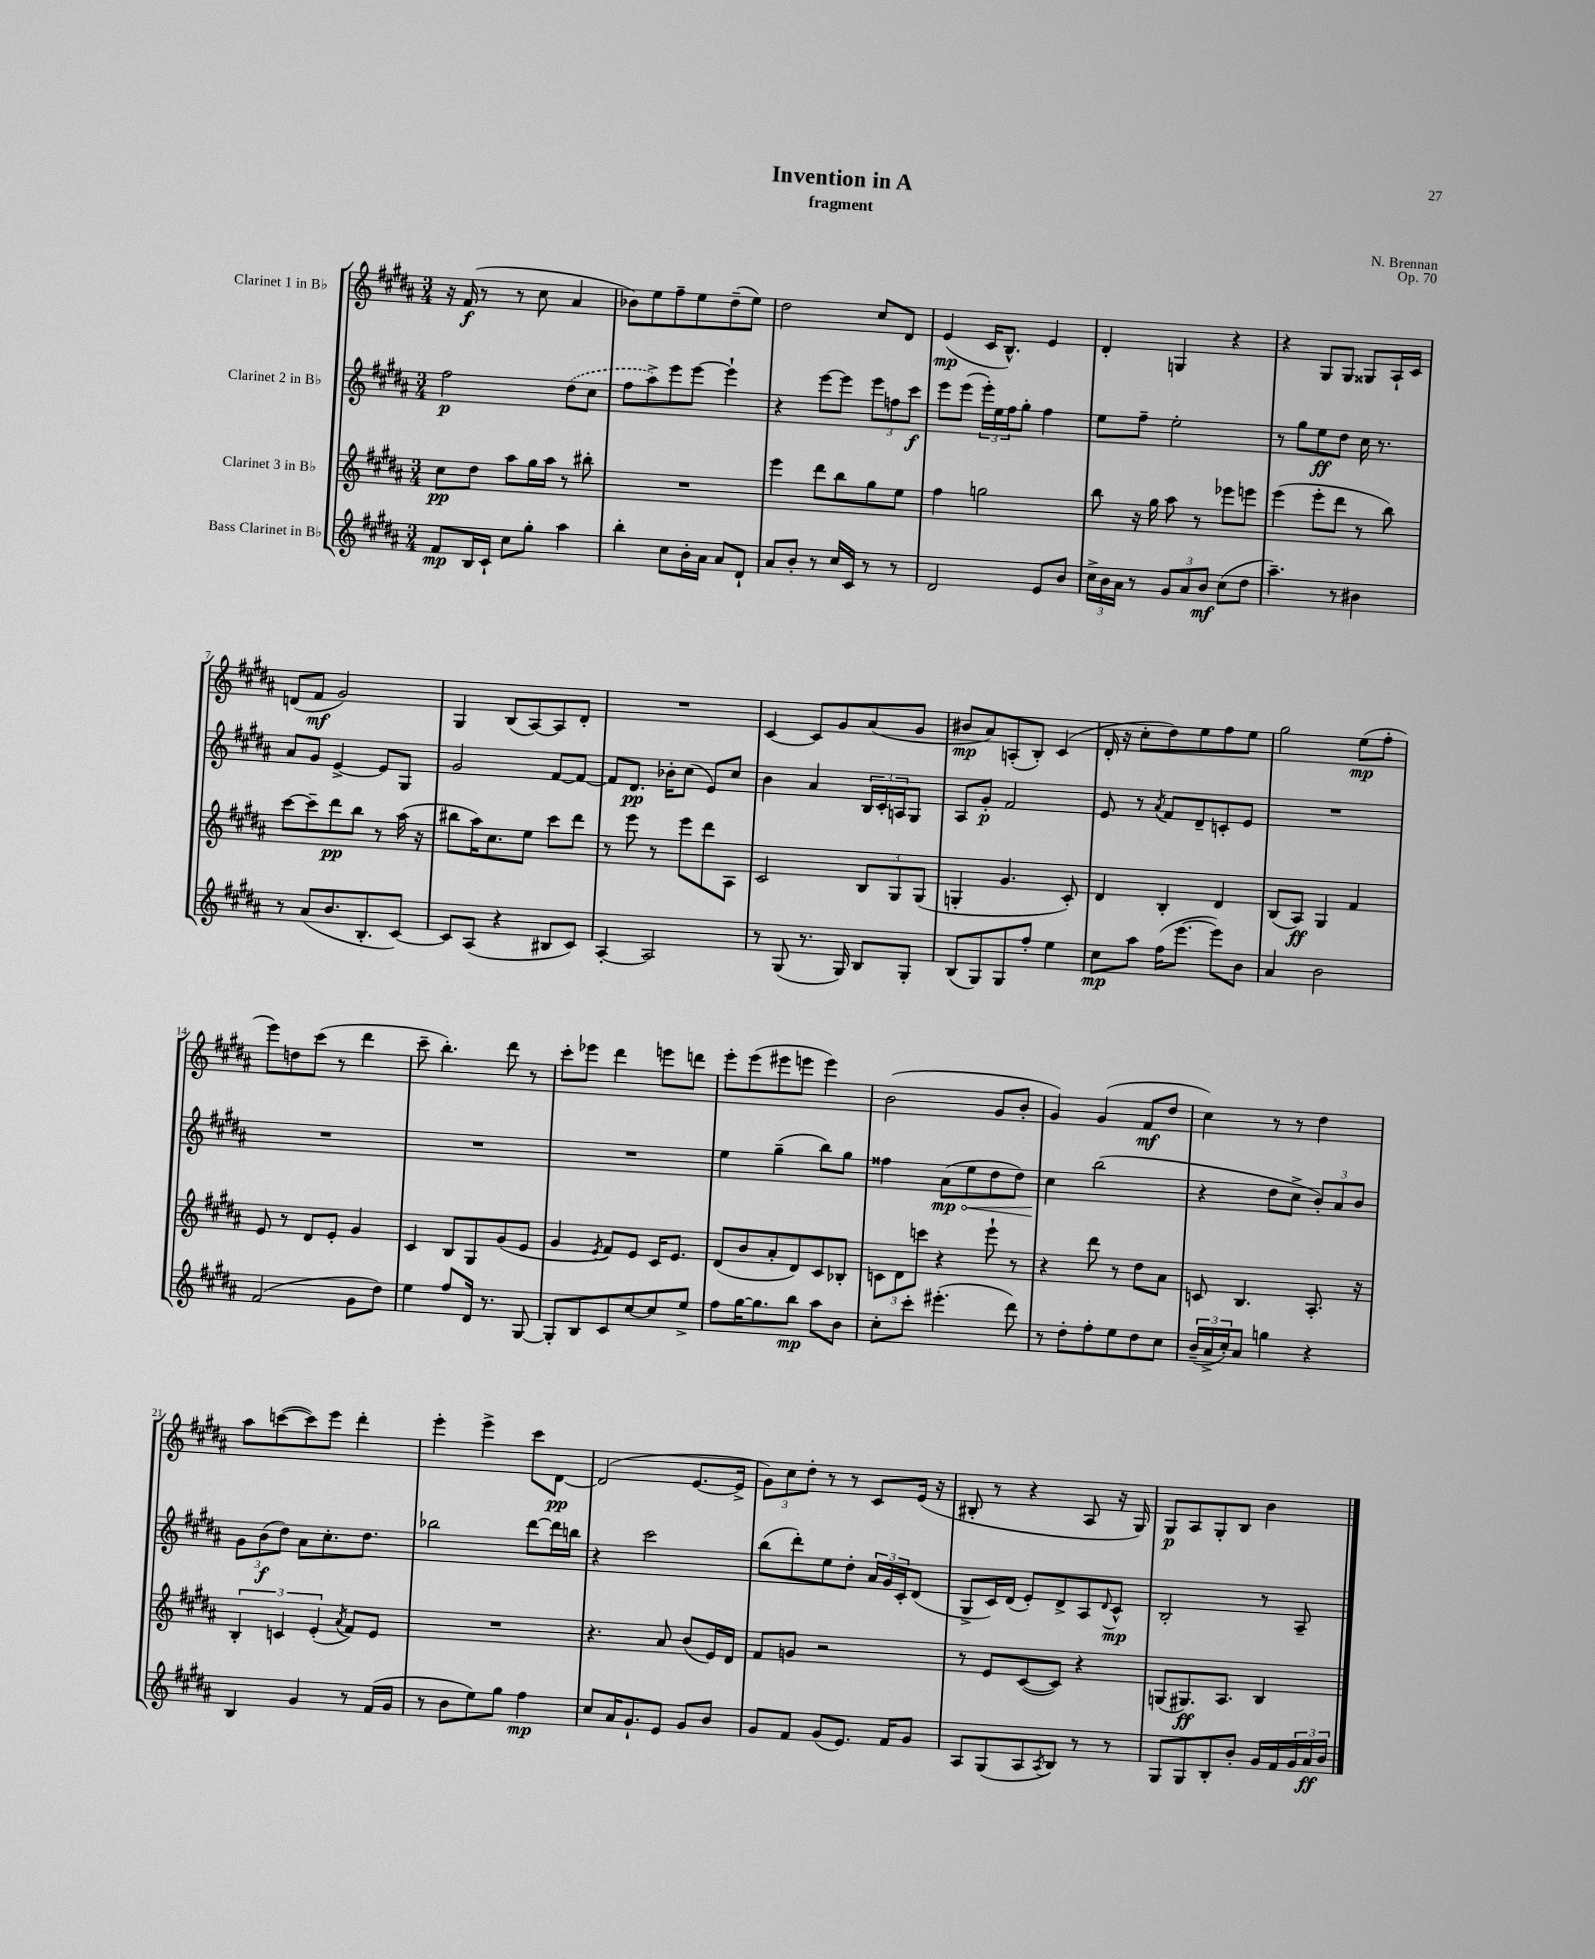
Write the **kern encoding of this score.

**kern	**dynam	**kern	**dynam	**kern	**dynam	**kern	**dynam
*part4	*part4	*part3	*part3	*part2	*part2	*part1	*part1
*staff4	*staff4	*staff3	*staff3	*staff2	*staff2	*staff1	*staff1
*I"Bass Clarinet in B♭	*	*I"Clarinet 3 in B♭	*	*I"Clarinet 2 in B♭	*	*I"Clarinet 1 in B♭	*
*clefG2	*	*clefG2	*	*clefG2	*	*clefG2	*
*k[f#c#g#d#a#]	*	*k[f#c#g#d#a#]	*	*k[f#c#g#d#a#]	*	*k[f#c#g#d#a#]	*
*M3/4	*	*M3/4	*	*M3/4	*	*M3/4	*
=1	=1	=1	=1	=1	=1	=1	=1
8f#/L	mp	8cc#\L	pp	2ff#\	p	16r	.
.	.	.	.	.	.	(16f#/	f
16B/L	.	8dd#\J	.	.	.	8r	.
16c#`/JJ	.	.	.	.	.	.	.
8cc#\L	.	8aa#\L	.	.	.	8r	.
8gg#'\J	.	16gg#\L	.	.	.	8cc#\	.
.	.	16aa#\JJ	.	.	.	.	.
4aa#\	.	8r	.	(8dd#\L	.	4a#/	.
.	.	8bb#X'\	.	8cc#\J	.	.	.
=2	=2	=2	=2	=2	=2	=2	=2
4bb'\	.	2.r	.	8ff#\L	.	8b-X\L)	.
.	.	.	.	8aa#^\)	.	8ee\	.
8cc#\L	.	.	.	8eee\	.	8ff#~\	.
16b'\L	.	.	.	[8eee\J	.	8ee\	.
16a#\JJ	.	.	.	.	.	.	.
8a#/L	.	.	.	4eee`\]	.	(8dd#~\	.
8d#`/J	.	.	.	.	.	8ee\J)	.
=3	=3	=3	=3	=3	=3	=3	=3
8a#/L	.	4eee\	.	4r	.	2dd#\	.
8b'/J	.	.	.	.	.	.	.
8r	.	8ddd#\L	.	[8eee\L	.	.	.
16cc#/LL	.	8bb\	.	8eee\J]	.	.	.
16c#/JJ	.	.	.	.	.	.	.
8r	.	8gg#\	.	12eee\L	.	8cc#/L	.
.	.	.	.	12ffn\	.	.	.
8r	.	8ee\J	.	.	.	8d#/J	.
.	.	.	.	12ccc#\J	f	.	.
=4	=4	=4	=4	=4	=4	=4	=4
2d#/	.	4ff#\	.	8eee\L	.	(4e/	mp
.	.	.	.	(8eee\J	.	.	.
.	.	2ggn\	.	24eee'\LL)	.	16c#/KL	.
.	.	.	.	24ee\	.	.	.
.	.	.	.	.	.	8.B^^/J)	.
.	.	.	.	24ff#\J	.	.	.
.	.	.	.	8gg#'\J	.	.	.
8e/L	.	.	.	4ff#\	.	4e/	.
8b/J	.	.	.	.	.	.	.
=5	=5	=5	=5	=5	=5	=5	=5
24cc#^\LL	.	8bb\	.	8ee\L	.	4d#'/	.
24b\	.	.	.	.	.	.	.
24a#\JJ	.	.	.	.	.	.	.
8r	.	16r	.	8ff#~\J	.	.	.
.	.	16gg#\	.	.	.	.	.
12g#/L	.	8aa#\	.	2ee'\	.	4Gn/	.
12a#/	.	.	.	.	.	.	.
.	.	8r	.	.	.	.	.
12b/J	mf	.	.	.	.	.	.
(8cc#\L	.	8eee-X\L	.	.	.	4r	.
8dd#\J	.	8eeen\J	.	.	.	.	.
=6	=6	=6	=6	=6	=6	=6	=6
4.aa#~\)	.	(4eee\	.	8r	.	4r	.
.	.	.	.	8gg#\L	.	.	.
.	.	8eee'\L	.	8ee\	ff	8G#/L	.
8r	.	8ddd#\J	.	8dd#\J	.	8G#/J	.
4b#X\	.	8r	.	16cc#\	.	8G##X/L	.
.	.	.	.	8.r	.	.	.
.	.	8bb\)	.	.	.	16A#`/L	.
.	.	.	.	.	.	16c#/JJ	.
!!LO:LB:g=z
=7	=7	=7	=7	=7	=7	=7	=7
8r	.	[8ccc#\L	.	8a#/L	.	(8dn/L	.
(8a#/L	.	8ccc#~\]	.	8g#/J	.	8f#/J	mf
8.b/	.	8ddd#\	pp	[4e^/	.	2g#/)	.
.	.	8bb\J	.	.	.	.	.
8.B'/	.	.	.	.	.	.	.
.	.	8r	.	8e/L]	.	.	.
[8c#/J)	.	(16aa#\	.	8G#/J	.	.	.
.	.	16r	.	.	.	.	.
=8	=8	=8	=8	=8	=8	=8	=8
8c#/L]	.	8bb#X\L	.	2g#/	.	4G#/	.
(8A#/J	.	16aa#\K)	.	.	.	.	.
.	.	8.cc#\	.	.	.	.	.
4r	.	.	.	.	.	(8B/L	.
.	.	8ee\J	.	.	.	[8A#/)	.
8B#X/L	.	8ccc#\L	.	[8f#/L	.	8A#/]	.
8c#/J)	.	8ddd#\J	.	8f#/J_	.	8d#'/J	.
=9	=9	=9	=9	=9	=9	=9	=9
[4A#'/	.	8r	.	8f#/L]	.	2.r	.
.	.	8eee\	.	8.d#/J	pp	.	.
2A#/]	.	8r	.	.	.	.	.
.	.	.	.	16b-X'\KL	.	.	.
.	.	8eee\L	.	(8cc#\J	.	.	.
.	.	8ddd#\	.	8e/L)	.	.	.
.	.	8A#\J	.	8cc#/J	.	.	.
=10	=10	=10	=10	=10	=10	=10	=10
8r	.	2c#/	.	4b\	.	[4c#/	.
(8G#/	.	.	.	.	.	.	.
8.r	.	.	.	4a#/	.	8c#/L]	.
.	.	.	.	.	.	8g#/	.
16G#/)	.	.	.	.	.	.	.
8B/L	.	12B/L	.	24B/LL	.	(8a#/	.
.	.	.	.	24c#'/	.	.	.
.	.	12G#/	.	24An/J	.	.	.
8G#'/J	.	.	.	8G#/J	.	8g#/J	.
.	.	(12G#/J	.	.	.	.	.
=11	=11	=11	=11	=11	=11	=11	=11
(8B/L	.	4Gn'/	.	8A#/L	.	8b#X/L	mp
8G#/)	.	.	.	8g#'/J	p	8a#/)	.
8G#/	.	4.g#/	.	2f#/	.	(8An'/	.
8ff#'/J	.	.	.	.	.	8B'/J)	.
4ee\	.	.	.	.	.	(4c#/	.
.	.	8c#'/)	.	.	.	.	.
=12	=12	=12	=12	=12	=12	=12	=12
8cc#\L	mp	4d#/	.	8e/	.	16d#'/	.
.	.	.	.	.	.	16r	.
8aa#\J	.	.	.	8r	.	8cc#'\L	.
.	.	.	.	8qa#/	.	.	.
(16ff#\KL	.	4B'/	.	8f#/L	.	8dd#\)	.
[8.eee\J	.	.	.	.	.	.	.
.	.	.	.	8d#~/	.	8ee\	.
8eee\L])	.	4d#/	.	8cn'/	.	8ff#\	.
8b\J	.	.	.	8e/J	.	8ee\J	.
=13	=13	=13	=13	=13	=13	=13	=13
4a#/	.	(8B/L	.	2.r	.	2gg#\	.
.	.	8A#/J)	ff	.	.	.	.
2b\	.	4G#/	.	.	.	.	.
.	.	4f#/	.	.	.	(8ee\L	mp
.	.	.	.	.	.	8ff#'\J	.
!!LO:LB:g=z
=14	=14	=14	=14	=14	=14	=14	=14
(2f#/	.	8e/	.	2.r	.	8eee\L)	.
.	.	8r	.	.	.	8ddn\	.
.	.	8d#/L	.	.	.	(8ccc#\J	.
.	.	8e'/J	.	.	.	8r	.
8g#\L	.	4g#/	.	.	.	4ddd#\	.
8dd#\J)	.	.	.	.	.	.	.
=15	=15	=15	=15	=15	=15	=15	=15
4ee\	.	4c#/	.	2.r	.	8ccc#~\	.
.	.	.	.	.	.	4.bb'\)	.
8ff#/L	.	8B/L	.	.	.	.	.
16d#/Jk	.	8G#/	.	.	.	.	.
8.r	.	.	.	.	.	.	.
.	.	(8g#/	.	.	.	8ddd#\	.
[8G#/	.	8e/J	.	.	.	8r	.
=16	=16	=16	=16	=16	=16	=16	=16
8G#'/L]	.	4g#/	.	2.r	.	8ccc#'\L	.
8B/	.	.	.	.	.	8eee-X\J	.
.	.	8qe/	.	.	.	.	.
8c#/	.	8f#/L)	.	.	.	4ddd#\	.
[8cc#/	.	8e/J	.	.	.	.	.
8cc#/]	.	16c#/KL	.	.	.	8eeen\L	.
.	.	8.e/J	.	.	.	.	.
8ee^/J	.	.	.	.	.	8dddn\J	.
=17	=17	=17	=17	=17	=17	=17	=17
8ff#\L	.	(8d#/L	.	4ee\	.	8eee'\L	.
[16gg#\K	.	8b/	.	.	.	(8eee\	.
8.gg#\]	.	.	.	.	.	.	.
.	.	8a#'/	.	(4gg#~\	.	8eee#X\	.
8bb\J	mp	8d#/)	.	.	.	8eeen\J	.
8aa#\L	.	8c#/	.	8bb\L)	.	4eee\)	.
8b\J	.	8B-X'/J	.	8gg#\J	.	.	.
=18	=18	=18	=18	=18	=18	=18	=18
8cc#'\L	.	12cn\L	.	4ff##X\	.	(2b\	.
.	.	12d#\	.	.	.	.	.
8ccc#'\J	.	.	.	.	.	.	.
.	.	12cccn\J	.	.	.	.	.
!	!	!	!	!	!LO:HP:b	!	!
(4.eee#X'\	.	4r	.	(8a#\L	< mp	.	.
.	.	.	.	8ee\	.	.	.
.	.	8eee`\	.	8dd#\	.	8g#/L	.
8ddd#\)	.	8r	.	8dd#\J)	.	8b'/J	.
=19	=19	=19	=19	=19	=19	=19	=19
8r	.	4r	.	4cc#\	.	4g#/)	.
8dd#'\L	.	.	.	.	.	.	.
8ff#'\	.	8ddd#\	.	(2bb\	[	(4g#/	.
8ee\	.	8r	.	.	.	.	.
8dd#\	.	8dd#\L	.	.	.	8f#/L	mf
8cc#\J	.	8a#\J	.	.	.	8dd#/J	.
=20	=20	=20	=20	=20	=20	=20	=20
(24b~/LL	.	8cn/	.	4r	.	4cc#\)	.
24a#^/	.	.	.	.	.	.	.
24cc#'/J)	.	.	.	.	.	.	.
8a#/J	.	4.B/	.	.	.	.	.
4ggn\	.	.	.	8dd#\L	.	8r	.
.	.	.	.	8cc#^\J	.	8r	.
4r	.	8.A#'/	.	12b'/L)	.	4dd#\	.
.	.	.	.	12a#/	.	.	.
.	.	.	.	12b/J	.	.	.
.	.	16r	.	.	.	.	.
!!LO:LB:g=z
=21	=21	=21	=21	=21	=21	=21	=21
4B/	.	6B'/	.	12g#\L	.	8aa#\L	.
.	.	.	.	(12b\	f	.	.
.	.	.	.	.	.	([8cccn\	.
.	.	6cn/	.	12dd#\J)	.	.	.
4g#/	.	.	.	8a#\L	.	8ccc\])	.
.	.	(6e'/	.	.	.	.	.
.	.	.	.	8.cc#'\	.	8eee\J	.
.	.	8qa#/	.	.	.	.	.
8r	.	8f#/L)	.	.	.	4ddd#'\	.
.	.	.	.	8.dd#\J	.	.	.
(16f#/LL	.	8e/J	.	.	.	.	.
16g#/JJ	.	.	.	.	.	.	.
=22	=22	=22	=22	=22	=22	=22	=22
8r	.	2.r	.	2bb-X\	.	4eee'\	.
8b\L	.	.	.	.	.	.	.
8ee\)	.	.	.	.	.	4eee^\	.
8gg#\J	.	.	.	.	.	.	.
4ff#\	mp	.	.	[8ddd#\L	.	8ccc#\L	.
.	.	.	.	16ddd#\L]	.	[8d#\J	pp
.	.	.	.	16bbn\JJ	.	.	.
=23	=23	=23	=23	=23	=23	=23	=23
8cc#/L	.	4.r	.	4r	.	(2d#/]	.
16a#/K	.	.	.	.	.	.	.
8.g#`/	.	.	.	.	.	.	.
.	.	.	.	2ccc#\	.	.	.
8e/J	.	8a#/	.	.	.	.	.
8g#/L	.	(8b/L	.	.	.	[8.e/L	.
8b/J	.	16e/L)	.	.	.	.	.
.	.	16d#/JJ	.	.	.	16e^/Jk]	.
=24	=24	=24	=24	=24	=24	=24	=24
8g#/L	.	8f#/L	.	(8bb\L	.	12g#\L)	.
.	.	.	.	.	.	12cc#\	.
8f#/J	.	8gn/J	.	8ddd#'\)	.	.	.
.	.	.	.	.	.	12dd#'\J	.
(8g#/L	.	2r	.	8ee\	.	8r	.
8.e/J)	.	.	.	8dd#'\J	.	8r	.
.	.	.	.	24a#/LL	.	8c#/L	.
.	.	.	.	24g#/	.	.	.
16f#/KL	.	.	.	.	.	.	.
.	.	.	.	24c#'/J	.	.	.
8g#/J	.	.	.	(8d#/J	.	(16e/Jk	.
.	.	.	.	.	.	16r	.
=25	=25	=25	=25	=25	=25	=25	=25
8A#/L	.	8r	.	8G#^/L	.	8B#X'/	.
(8G#/	.	8e/L	.	16c#/L)	.	8r	.
.	.	.	.	(16d#/JJ	.	.	.
8A#/	.	([8c#/	.	8e'/L)	.	4r	.
8qA#/	.	.	.	.	.	.	.
8B/J)	.	8c#/J])	.	8d#^/	.	.	.
8r	.	4r	.	8A#/	.	8A#/	.
.	.	.	.	8qqd#/	.	.	.
8r	.	.	.	8c#^^/J	mp	16r	.
.	.	.	.	.	.	16G#/)	.
=26	=26	=26	=26	=26	=26	=26	=26
8G#/L	.	(8Gn/L	.	2B'/	.	8G#/L	p
8G#/	.	8.G#X/)	ff	.	.	8A#/	.
8B'/	.	.	.	.	.	8G#'/	.
.	.	8.A#/J	.	.	.	.	.
8b'/J	.	.	.	.	.	8B/J	.
16g#/LL	.	4B/	.	8r	.	4b\	.
16f#/	.	.	.	.	.	.	.
24g#/	.	.	.	8A#~/	.	.	.
24a#/	ff	.	.	.	.	.	.
24b/JJ	.	.	.	.	.	.	.
==	==	==	==	==	==	==	==
*-	*-	*-	*-	*-	*-	*-	*-
